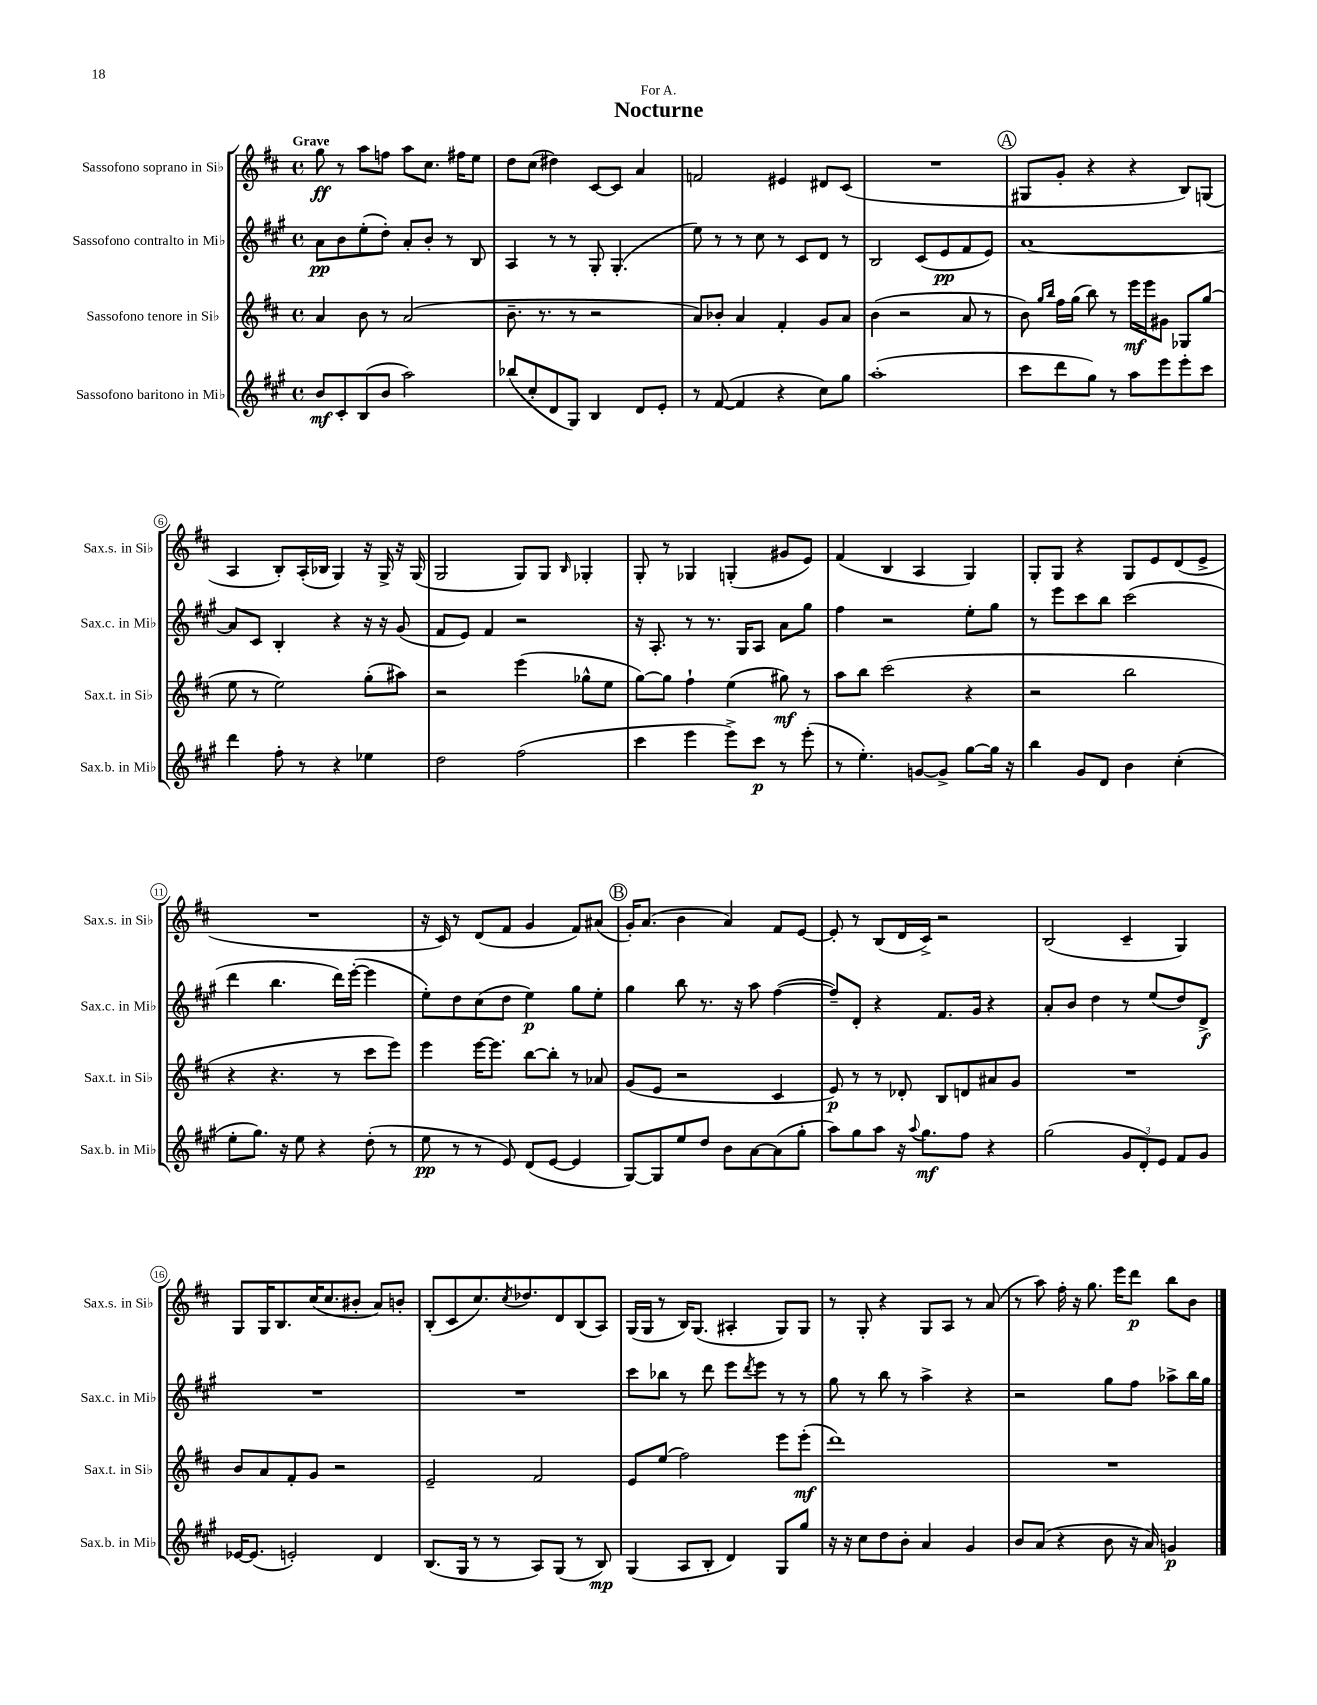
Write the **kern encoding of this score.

**kern	**kern	**kern	**kern
*staff4	*staff3	*staff2	*staff1
*clefG2	*clefG2	*clefG2	*clefG2
*k[f#c#g#]	*k[f#c#]	*k[f#c#g#]	*k[f#c#]
*M4/4	*M4/4	*M4/4	*M4/4
*met(c)	*met(c)	*met(c)	*met(c)
8b/L	4a/	8a\L	8gg\
8c#'/	.	8b\	8r
(8B/	8b\	(8ee'\	8aa\L
8b/J	8r	8dd'\J)	8ff\J
2aa\)	(2a/	8a'/L	8aa\L
.	.	8b'/J	8.cc#\J
.	.	8r	.
.	.	.	16ff#\LK
.	.	8B/	8ee\J
=	=	=	=
(8bb-/L	8.b~\	4A/	8dd\L
8cc#'/	.	.	(8cc#\J
.	8.r	.	.
8d/	.	8r	4dd#\)
8G#/J)	8r	8r	.
4B/	2r	8G#'/	[8c#/L
.	.	(4.G#'/	8c#/]J
8d/L	.	.	4a/
8e'/J	.	.	.
=	=	=	=
8r	8a/L)	8ee\)	2f/
([8f#/	8b-'/J	8r	.
4f#/]	4a/	8r	.
.	.	8cc#\	.
4r	4f#'/	8r	4e#/
.	.	8c#/L	.
8cc#\L)	8g/L	8d/J	8d#/L
8gg#\J	8a/J	8r	(8c#/J
=	=	=	=
(1aa'	(4b\	2B/	1r
.	2r	.	.
.	.	(8c#/L	.
.	.	8e/	.
.	8a/	8f#/	.
.	8r	8e/J)	.
=	=	=	=
8ccc#\L	8b\)	[1a	8G#/L
.	16qqgg/LL	.	.
.	16qqbb/JJ	.	.
8ddd\	16ff#\LL	.	8g'/J
.	(16gg\JJ	.	.
8gg#\J)	8bb\)	.	4r
8r	8r	.	.
8aa\L	16eee\LL	.	4r
.	16eee\J	.	.
8eee\	8g#\J	.	.
8eee'\	8G-/L	.	8B/L)
8ccc#\J	(8gg/J	.	(8G/J
=	=	=	=
4ddd\	8ee\	8a/]L	4A/
.	8r	8c#/J	.
8ff#'\	2ee\)	4B'/	8B'/L)
8r	.	.	(16A'/L
.	.	.	16B-/JJ
4r	.	4r	4G/)
4ee-\	(8gg'\L	16r	16r
.	.	16r	16G^/
.	8aa#\J)	(8g#/	16r
.	.	.	(16G/
=	=	=	=
2dd\	2r	8f#/L	2G/
.	.	8e/J)	.
.	.	4f#/	.
(2ff#\	(4eee\	2r	8G/L)
.	.	.	8G/J
.	.	.	16qqB/
.	8gg-^^\L	.	4G-'/
.	8ee\J	.	.
=	=	=	=
4ccc#\	[8gg\L)	16r	8G'/
.	.	8.A'/	.
.	8gg\]J	.	8r
4eee\	4ff#`\	8r	4G-/
.	.	8.r	.
8eee^\L)	(4ee\	.	(4G'/
.	.	16G#/LK	.
8ccc#\J	.	8A/J	.
8r	8gg#\)	8a\L	8g#/L
(8eee'\	8r	8gg#\J	8e/J)
=	=	=	=
8r	8aa\L	4ff#\	(4f#/
4.ee'\)	8bb\J	.	.
.	(2ccc#\	2r	4B/
[8g/L	.	.	4A/
8g^/]J	.	.	.
[8gg#\L	4r	8ee'\L	4G/)
16gg#\]Jk	.	8gg#\J	.
16r	.	.	.
=	=	=	=
4bb\	2r	8r	8G'/L
.	.	8eee\L	8G/J
8g#/L	.	8ccc#\	4r
8d/J	.	8bb\J	.
4b\	2bb\	(2ccc#\	8G/L
.	.	.	8e/
(4cc#'\	.	.	(8d/
.	.	.	8e^/J
=	=	=	=
8ee'\L	4r	4ddd\	1r
8.gg#\J)	.	.	.
.	4.r	4.bb\	.
16r	.	.	.
8ee\	.	.	.
4r	.	.	.
.	8r	16ddd\LL)	.
.	.	([16eee'\JJ	.
(8dd'\	8ccc#\L	4eee\]	.
8r	8eee\J)	.	.
=	=	=	=
8ee\	4eee\	8ee'\L)	16r
.	.	.	16c#/)
8r	.	8dd\	8r
8r	[16eee\LK	(8cc#\	(8d/L
.	8.eee\]J	.	.
8e/)	.	8dd\J	8f#/J
(8d/L	[8bb\L	4ee\)	4g/
[8e/J	8bb'\]J	.	.
4e/]	8r	8gg#\L	8f#/L)
.	8a-/	8ee'\J	(8a#/J
=	=	=	=
[8G#/L)	(8g/L	4gg#\	16g'/LK)
.	.	.	(8.a/J
8G#/]	8e/J	.	.
8ee/	2r	8bb\	4b\
8dd/J	.	8.r	.
8b\L	.	.	4a/)
.	.	16r	.
[8a\	.	8aa\	.
(8a\]	4c#/	([4ff#\	8f#/L
8gg#'\J	.	.	[8e/J
=	=	=	=
8aa\L)	8e/)	8ff#~/]L)	8e'/]
8gg#\	8r	8d'/J	8r
8aa\J	8r	4r	(8B/L
16r	8d-'/	.	16d/L
8qqaa/	.	.	.
8.gg#\L	.	.	16c#^/JJ)
.	8B/L	8.f#/L	2r
8ff#\J	8d/	.	.
.	.	16g#/Jk	.
4r	8a#/	4r	.
.	8g/J	.	.
=	=	=	=
(2gg#\	1r	8a'/L	(2B/
.	.	8b/J	.
.	.	4dd\	.
12g#/L	.	8r	4c#~/
12d'/)	.	.	.
.	.	(8ee/L	.
12e/J	.	.	.
8f#/L	.	8dd/)	4G/)
8g#/J	.	8d^/J	.
=	=	=	=
[16e-/LK	8b/L	1r	8G/L
(8.e-/]J	.	.	.
.	8a/	.	16G/K
.	.	.	8.B/
2e'/)	8f#'/	.	.
.	8g/J	.	(16cc#/K
.	.	.	8.cc#/
.	2r	.	.
.	.	.	8b#'/J
4d/	.	.	8a/L)
.	.	.	8b'/J
=	=	=	=
(8.B/L	2e~/	1r	(8B'/L
.	.	.	8c#/
16G#/Jk	.	.	.
8r	.	.	8.cc#/)
8r	.	.	.
.	.	.	8qcc#/
.	.	.	8.dd-/
8A/L)	2f#/	.	.
(8G#/J	.	.	8d/
8r	.	.	(8B/
8B/)	.	.	8A/J)
=	=	=	=
(4G#/	8e/L	8ccc#\L	(16G/LL
.	.	.	16G/JJ
.	(8ee/J	8bb-\J	8r
8A/L	2ff#\)	8r	16B/LK)
.	.	.	(8.G/J
8B'/J	.	8ddd\	.
4d/)	.	8eee\L	4A#'/
.	.	8qddd/	.
.	.	8eee\J	.
8G#/L	8eee\L	8r	8G/L)
8gg#/J	(8eee'\J	8r	8G/J
=	=	=	=
16r	1ddd)	8gg#\	8r
16r	.	.	.
8cc#\L	.	8r	8G'/
8dd\	.	8bb\	4r
8b'\J	.	8r	.
4a/	.	4aa^\	8G/L
.	.	.	8A/J
4g#/	.	4r	8r
.	.	.	(8a/
=	=	=	=
8b/L	1r	2r	8r
(8a/J	.	.	8aa\)
4r	.	.	16ff#'\
.	.	.	16r
.	.	.	8.gg\
8b\	.	8gg#\L	.
.	.	.	16eee\LK
16r	.	8ff#\J	8ddd\J
16a/)	.	.	.
4g/	.	8aa-^\L	8bb\L
.	.	16bb\L	8b\J
.	.	16gg#\JJ	.
==	==	==	==
*-	*-	*-	*-
